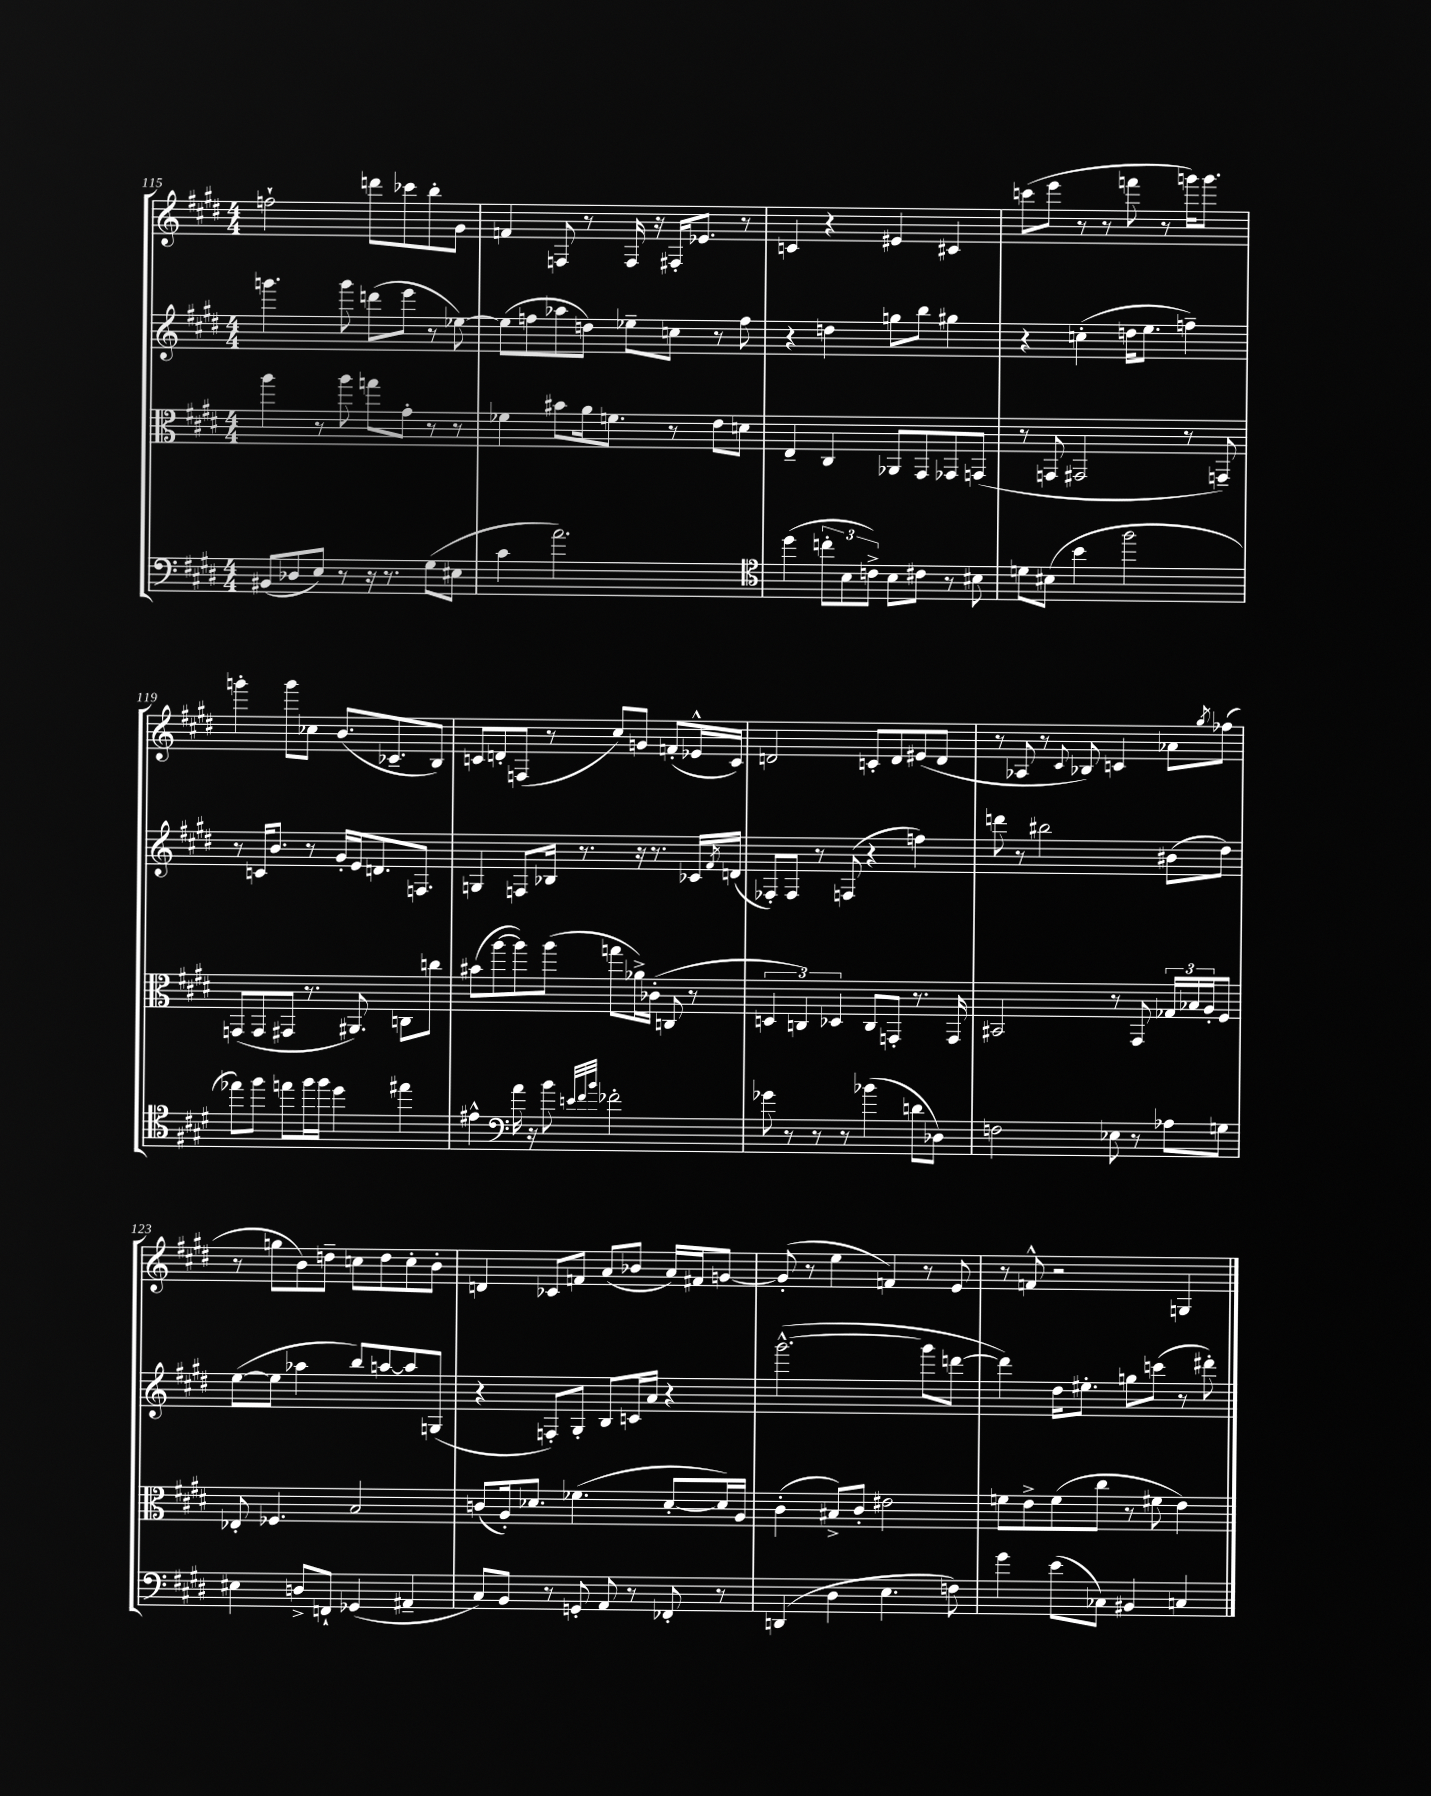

**kern	**kern	**kern	**kern
*staff4	*staff3	*staff2	*staff1
*clefF4	*clefC3	*clefG2	*clefG2
*k[f#c#g#d#]	*k[f#c#g#d#]	*k[f#c#g#d#]	*k[f#c#g#d#]
*M4/4	*M4/4	*M4/4	*M4/4
(8BB#/L	4aa\	4.ggg\	2ff`\
8D-/	.	.	.
8E/J)	8r	.	.
8r	8aa\	8ggg\	.
16r	8gg\L	(8ddd\L	8ddd\L
8.r	.	.	.
.	8g#'\J	8eee\J	8ccc-\
(8G#\L	8r	8r	8bb'\
8E#\J	8r	[8ee-\)	8g#\J
=	=	=	=
4c#\	4f-\	(8ee-\]L	4f/
.	.	8ff\	.
2.a\)	8b#\L	8aa-\	8F/
.	16a\k	8dd\J)	8r
.	8.f\J	.	.
.	.	8ee-~\L	16F/
.	.	.	16r
.	8r	8cc\J	16F#'/LK
.	.	.	8.e-/J
.	8e\L	8r	.
.	8d\J	8ff\	8r
=	=	=	=
*clefC4	*	*	*
(4dd#\	4E~/	4r	4c/
12cc'\L	4C#/	4dd\	4r
12B\	.	.	.
12c^\J)	.	.	.
8B\L	8AA-/L	8gg\L	4e#/
8c#\J	8GG#/	8bb\J	.
8r	8GG-/	4gg#\	4c#/
8B#\	(8GG/J	.	.
=	=	=	=
8d\L	8r	4r	(8ccc\L
(8B#\J	8GG/	.	8eee\J
4b\	2GG#/	(4cc'\	8r
.	.	.	8r
2ff#\	.	16dd\LK	8fff\
.	.	8.ee\J	.
.	.	.	8r
.	8r	4ff~\)	16ggg\LK)
.	.	.	8.ggg\J
.	8GG~/)	.	.
=	=	=	=
8ee-\L)	(8GG/L	8r	4ggg'\
8ff#\J	8GG/	16c/LK	.
.	.	8.b/J	.
8ee\L	8GG#/J	.	8ggg\L
16ff#\L	8.r	8r	8cc-\J
16ff#\JJ	.	.	.
4dd#\	.	16g#'/LL	(8.b/L
.	8.AA#/)	16e/J	.
.	.	8.d/	.
.	.	.	8.c-~/
4ee#\	8C\L	.	.
.	.	8.F/J	.
.	8cc\J	.	8B/J)
=	=	=	=
4e#^^\	(8b#\L	4G/	8c/L
.	[8aa\	.	8d'/
*clefF4	*	*	*
16a\	8aa\])	8F/L	(8F/J
16r	.	.	.
8b\	(8aa\J	16B-/Jk	8r
.	.	8.r	.
32qqe/LLL	.	.	.
32qqf#/	.	.	.
32qqb/JJJ	.	.	.
2f-'\	8gg\L	.	8cc#/L)
.	16a-^\L)	16r	8g/J
.	(16c-'\JJ	8.r	.
.	8C/	.	(8f'/L
.	8r	16c-/LL	16e-^^/L
.	.	8qf#/	.
.	.	(16d/JJ	16c/JJ)
=	=	=	=
8g-\	6D/	8F-'/L)	2d/
8r	.	8F-/J	.
.	6C/)	.	.
8r	.	8r	.
.	6D-/	.	.
8r	.	(8F/	.
(4b-\	8C/L	4r	8c'/L
.	8GG'/J	.	8d/
8d\L	8.r	4ff\)	(8e#/
8D-\J)	.	.	8d/J
.	16GG/	.	.
=	=	=	=
2F\	2BB#/	8ddd\	8r
.	.	8r	8A-/
.	.	2bb#\	8r
.	.	.	8qqc#/
.	.	.	8B-/)
8E-\	8r	.	4c/
8r	8GG#/	.	.
8A-\L	24G-/LL	(8b#\L	8a-\L
.	24B-/	.	.
.	24A'/J	.	.
.	.	.	8qgg#/
8G\J	8F#/J	8dd#\J)	(8ff-\J
=	=	=	=
4E#\	8E-'/	([8ee\L	8r
.	4.F-/	8ee\]J	8gg\L
8D^/L	.	4aa-\	8b\)
8FF`/J	.	.	8dd~\J
(4GG-/	2B/	8bb/L)	8cc\L
.	.	[8aa/	8dd\
4AA#~/	.	8aa/]	8cc'\
.	.	(8G/J	8b'\J
=	=	=	=
8C#/L)	(8c/L	4r	4d/
8BB/J	16A'/k)	.	.
.	8.d-/J	.	.
8r	.	8F'/L)	8c-/L
8GG'/	(4.f-\	8G#'/J	8f/J
8AA/	.	8B/L	(8a/L
8r	.	16c/L	8b-/J
.	.	16a/JJ	.
8FF-'/	[8d-'/L	4r	16a/LL)
.	.	.	16f#/J
8r	16d-/]L)	.	[8g/J
.	16A/JJ	.	.
=	=	=	=
(4DD/	(4c#'\	([2.ggg#^^\	(8g'/]
.	.	.	8r
4D#\	8B#^/L)	.	4ee\
.	8c#'/J	.	.
4.E\	2e#\	.	4f/)
.	.	8ggg#\]L	8r
8F\)	.	[8ddd\J	8e/
=	=	=	=
4g#\	8f\L	4ddd\])	8r
.	8e^\	.	8f^^/
(8e\L	(8f\	16dd#\LK	2r
.	.	8.ee#'\J	.
8C-\J)	8cc#\J	.	.
4BB#/	8r	8gg\L	.
.	8f#\	(8ccc\J	.
4C/	4e\)	8r	4G/
.	.	8ddd#'\)	.
==	==	==	==
*-	*-	*-	*-
